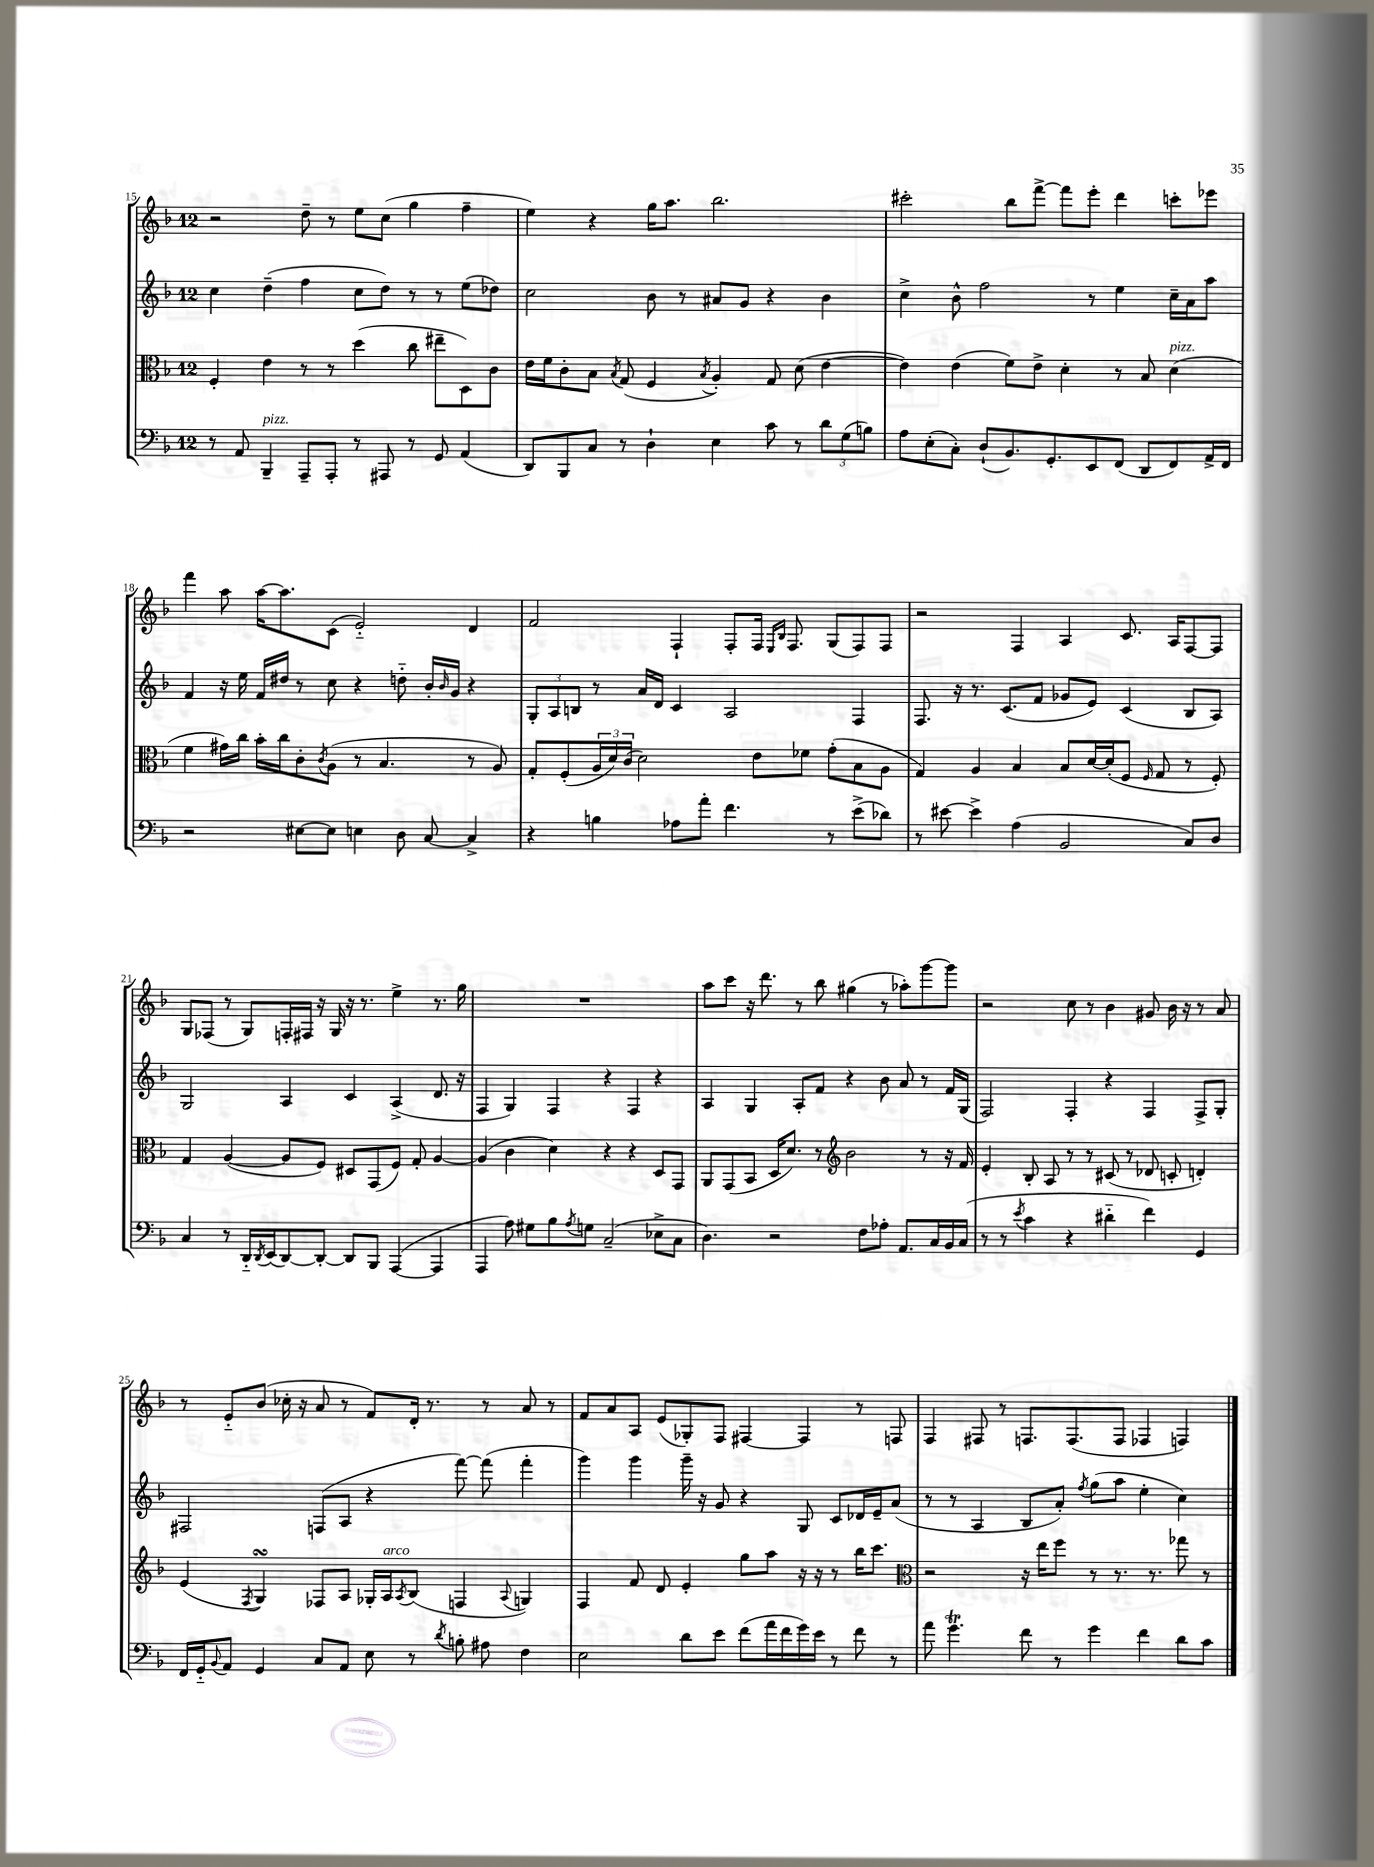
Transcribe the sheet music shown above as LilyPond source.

<<
\new StaffGroup <<
\new Staff = "s0" {
    \clef treble \key f \major \once \override Staff.TimeSignature.style = #'single-digit \time 12/8
    r2 d''8-- r8 e''8 c''8( g''4 f''4-- |
    e''4) r4 g''16 a''8. bes''2. |
    cis'''2-. bes''8 f'''8~-> f'''8 e'''8-. d'''4 c'''8-. ees'''8 |
    f'''4 a''8 a''16~ a''8. c'8( e'2-_) d'4 |
    f'2 f4-! f8-. f16 \grace { e16 bes16 } f8. g8( f8) f8 |
    r2 f4 a4 c'8. a16 f8~ f8 |
    g8 fes8( r8 g8) f16-. fis16 r16 g16 r16 r8. e''4-> r8. g''16 |
    R1. |
    a''8 c'''8 r16 d'''8. r8 bes''8 gis''4( r8 aes''8-.) g'''8~ g'''8 |
    r2 c''8 r8 bes'4 gis'8 bes'16 r16 r8 a'8 |
    r8 e'8-_ bes'8( ces''16-. r16 a'8 r8 f'8) d'16-. r8. r8 a'8 r8 |
    f'8 a'8 a8 e'8( ges8-.) f8 fis4~ fis4 r8 f8 |
    f4 fis8 r8 f8. f8.( f8 fes4 f4) \bar "|." |
}
\new Staff = "s1" {
    \clef treble \key f \major \once \override Staff.TimeSignature.style = #'single-digit \time 12/8
    c''4 d''4--( f''4 c''8 d''8) r8 r8 e''8( des''8) |
    c''2 bes'8 r8 ais'8 g'8 r4 bes'4 |
    c''4-> bes'8-^ f''2 r8 e''4 c''16-- a'16 a''8 |
    f'4 r16 e''16 f'16 dis''16 r8 c''8 r4 d''8-_ bes'16-. \grace { bes'16 } g'16 r4 |
    \tuplet 3/2 { g8-. a8 b8 } r8 a'16 d'16 c'4 a2 f4 |
    f8. r16 r8. c'8.( f'8 ges'8 e'8) c'4( bes8 a8) |
    g2 a4 c'4 a4->( d'8. r16 |
    f4 g4) f4 r4 f4 r4 |
    a4 g4 a8-. f'8 r4 bes'8 a'8 r8 f'16 g16( |
    f2) f4-. r4 f4 f8-> g8-. |
    fis2 f8( a8 r4 f'''8~) f'''8( f'''4-. |
    g'''4) g'''4 g'''16-- r16 g'8 r4 g8 c'8 des'16 e'16-- a'8( |
    r8 r8 a4 bes8 a'8-.) \acciaccatura { f''8 } g''8( a''8 e''4-. c''4) \bar "|." |
}
\new Staff = "s2" {
    \clef alto \key f \major \once \override Staff.TimeSignature.style = #'single-digit \time 12/8
    f4-. e'4 r8 r8 d''4( c''8 eis''8-- d8) c'8 |
    e'16 f'16 c'8-. bes8 \acciaccatura { bes8 } g8( f4 \acciaccatura { bes8 } a4-.) g8 d'8( e'4~ |
    e'4) e'4( f'8) e'8-> d'4-. r8 bes8 d'4^\markup { \italic "pizz." }( |
    f'4 gis'16) c''16 bes'16-. c''16 c'8-. \acciaccatura { c'8 } a8( r8 bes4. r8 a8) |
    g8-. f8-.( \tuplet 3/2 { a16 d'16) c'16( } d'2) e'8 fes'8 g'8-.( bes8 a8 |
    g4) a4 bes4 bes8 d'16~ d'16-.( f8 \grace { f16 } g8 r8 f8-.) |
    g4 a4~( a8 f8) dis8 g,8( f8) g8-. a4~ |
    a4( c'4 d'4) r4 r4 d8 g,8 |
    a,8 g,8( bes,8 d16 d'8.) r8 \clef treble bes'2 r8 r16 f'16 |
    e'4-. bes8-. a8 r8 r8 cis'8( r8 des'8 c'8-. d'4-.) |
    e'4( \acciaccatura { f8 } g4\turn) fes8 a8 ges16-. a16^\markup { \italic "arco" } \acciaccatura { a8 } bes8( f4 \appoggiatura { a8 } g4) |
    f4 f'8 d'8 e'4-. g''8 a''8 r16 r16 r8 bes''16 c'''8. |
    \clef alto r2 r16 e''16 f''8 r8 r8. r8. ges''8 r8 \bar "|." |
}
\new Staff = "s3" {
    \clef bass \key f \major \once \override Staff.TimeSignature.style = #'single-digit \time 12/8
    r8 a,8 bes,,4--^\markup { \italic "pizz." } a,,8-- a,,8-. r8 ais,,8 r8 g,8 a,4( |
    d,8) bes,,8 c8 r8 d4-! e4 c'8 r8 \tuplet 3/2 { d'8 g8( b8) } |
    a8 e8-.( c8-.) d8-!( bes,8.) g,8.-. e,8 f,8( d,8 f,8) a,16-> f,16 |
    r2 eis8~ eis8 e4 d8 c8~ c4-> |
    r4 b4 aes8 a'8-. f'4. r8 e'8->( des'8) |
    r8 eis'8~ eis'4-> a4( bes,2 c8) d8 |
    c4 r8 d,16-_ \acciaccatura { d,8 } e,16( d,8~) d,8~-. d,8 bes,,8 a,,4~( a,,4 |
    a,,4 a8) gis8 bes8 \acciaccatura { a8 } g8 c2--( ees8-> c8 |
    d4.) r2 f8 aes8-. a,8. c16 bes,16 c16( |
    r8 r8 \acciaccatura { e'8 } c'4 r4 dis'4-_ f'4) g,4 |
    f,16 g,16-_ \appoggiatura { bes,8 } a,8 g,4 c8 a,8 e8 r8 \acciaccatura { d'8 } b8-. ais8 f4 |
    e2 d'8 e'8 f'8( a'16 f'16 g'16) e'16 r8 f'8 r8 |
    a'8 g'4.\trill f'8 r8 g'4 f'4 d'8 c'8 \bar "|." |
}
>>
>>
\layout { \context { \Score currentBarNumber = #15 } }
